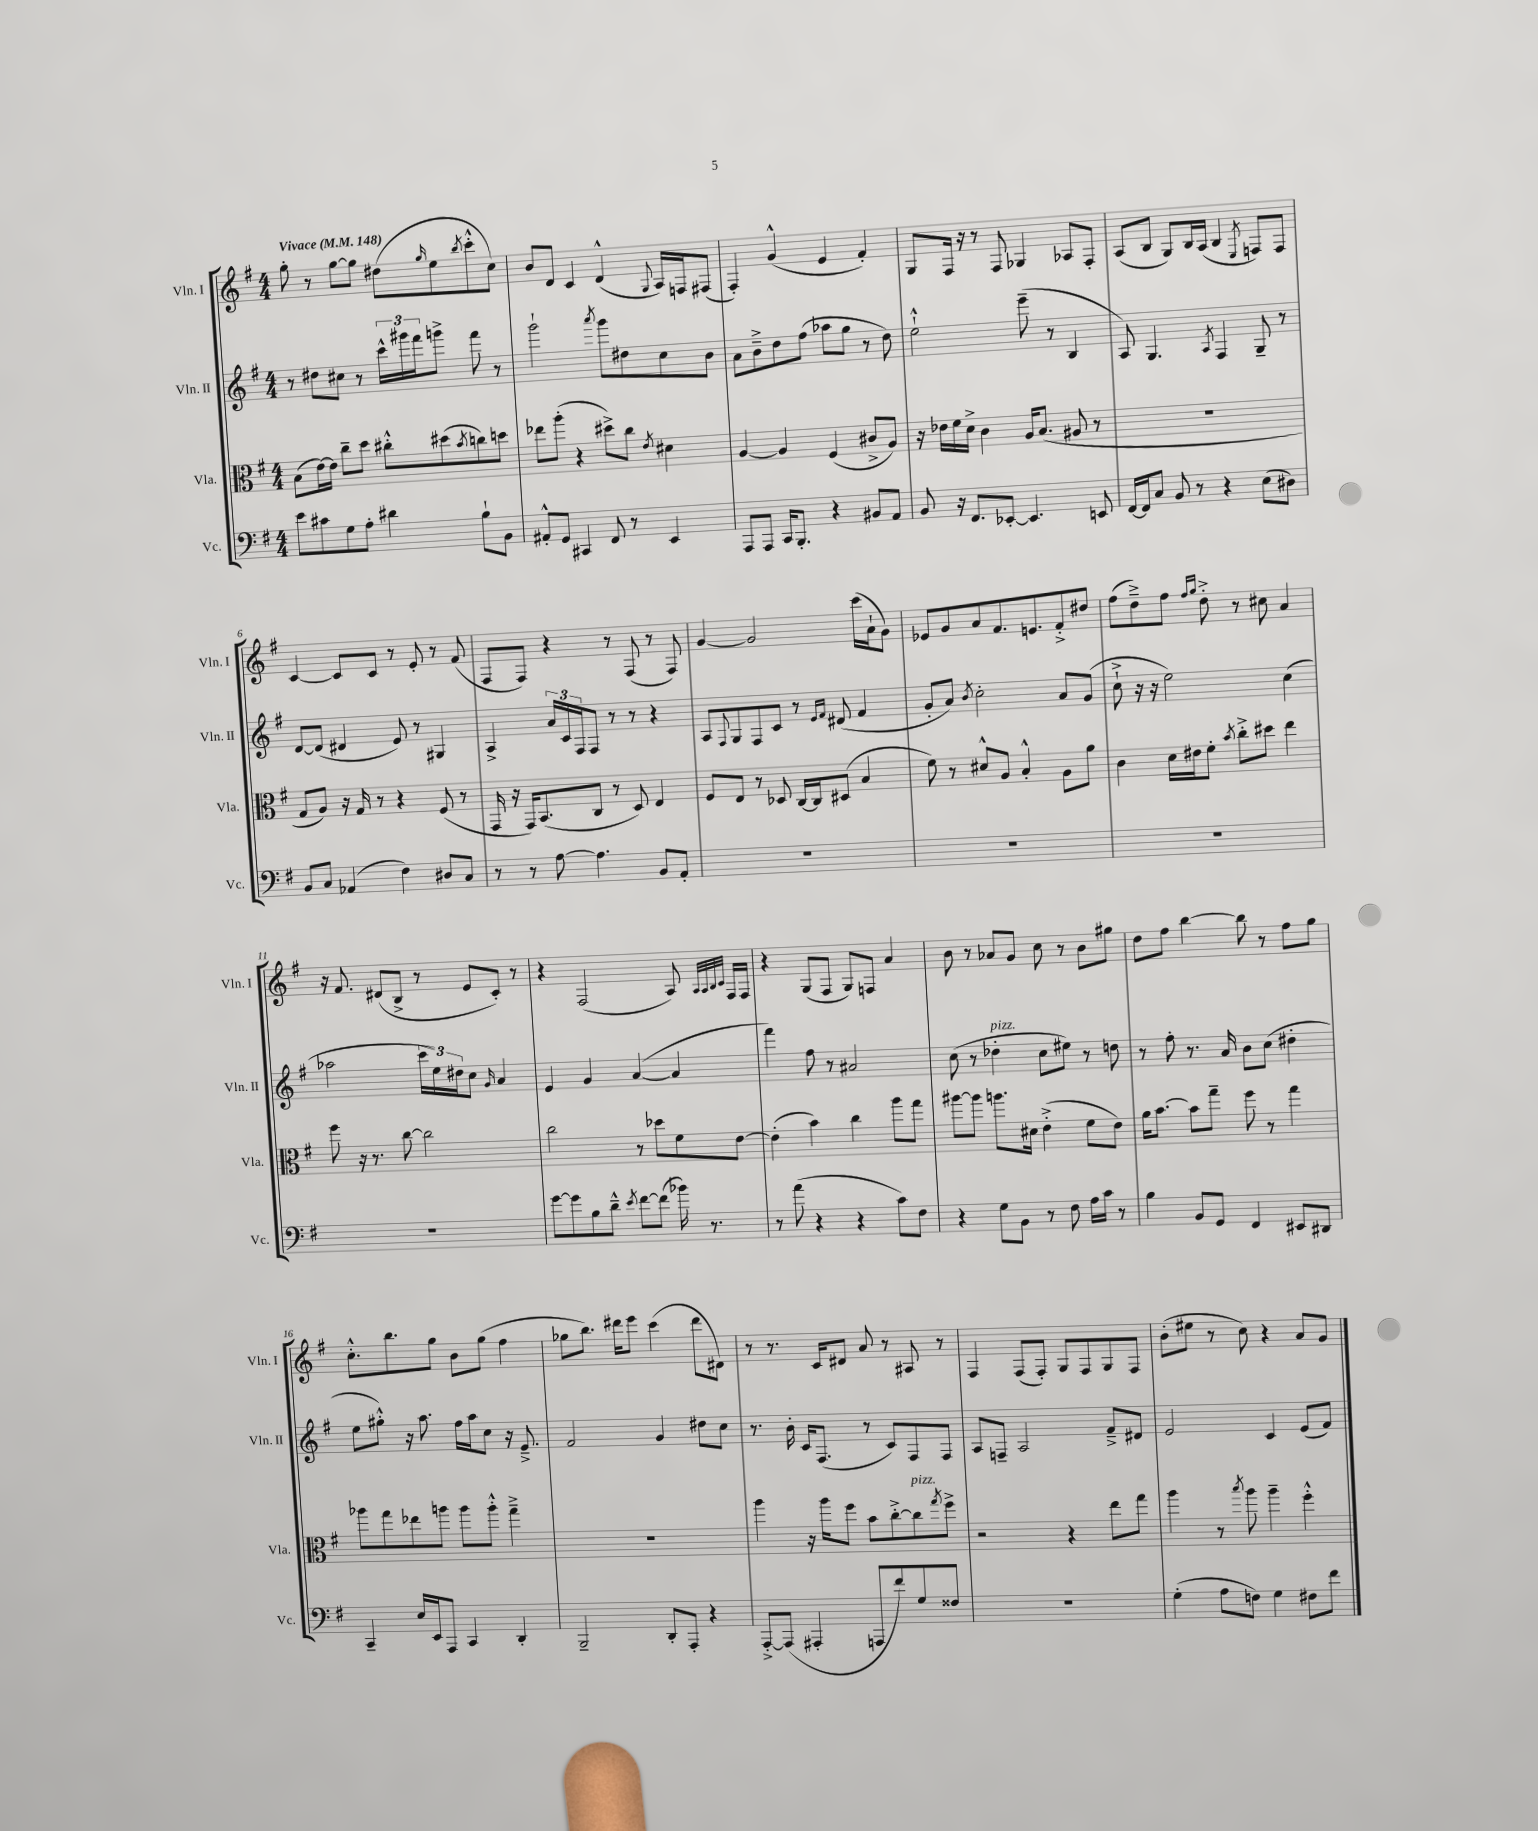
<<
\new StaffGroup <<
\new Staff = "s0" \with { instrumentName = "Vln. I" shortInstrumentName = "Vln. I" } {
    \clef treble \key g \major \numericTimeSignature \time 4/4 \tempo "Vivace" 4 = 148
    g''8-. r8 g''8~ g''8 dis''8( \grace { g''16 } e''8 \acciaccatura { b''8 } c'''8-.-^ c''8) |
    b'8 d'8 c'4 d'4-^( \appoggiatura { g8 } a16) f16 fis8( |
    fis4-.) g'4-^( e'4 fis'4-.) |
    g8 fis16 r16 r8 fis8 ges4 aes8 fis8-. |
    a8( b8 g8) b16 a16( b4 \acciaccatura { e8 } f8) f8 |
    c'4~ c'8 c'8 r8 e'8-. r8 fis'8( |
    fis8 fis8) r4 r8 fis8( r8 fis8) |
    g'4~ g'2 c'''16( a'16-! g'8) |
    ees'8 g'8 a'8 fis'8. e'8. fis'8-.-> dis''8 |
    fis''8( d''8--->) fis''8 \grace { fis''16 g''16 } d''8-.-> r8 cis''8 a'4 |
    r16 fis'8. dis'8( b8-> r8 e'8 c'8-.) r8 |
    r4 fis2( a8) \grace { a32 a32 b32 c'32 } fis16 fis16 |
    r4 g8( fis8 g8) f8 a'4 |
    b'8 r8 aes'8 g'8 c''8 r8 b'8 gis''8 |
    d''8 fis''8 b''4~ b''8 r8 fis''8 g''8 |
    c''8.-.-^ b''8. g''8 b'8 g''8( fis''4 |
    ges''8 b''8.) dis'''16 e'''8 c'''4( dis'''8 dis'8) |
    r8 r8. c'16 dis'8 a'8 r8 ais8 r8 |
    fis4 fis8( fis8-.) g8 fis8 g8 fis8 |
    b'8-.( eis''8 r8 c''8) r4 a'8 g'8 \bar "|." |
}
\new Staff = "s1" \with { instrumentName = "Vln. II" shortInstrumentName = "Vln. II" } {
    \clef treble \key g \major \numericTimeSignature \time 4/4
    r8 dis''8 cis''8 r8 \tuplet 3/2 { c'''16-^ gis'''16 fis'''16 } g'''8-> fis'''8 r8 |
    g'''2-! \acciaccatura { a'''8 } g'''8 dis''8 c''8 b'8 |
    a'8 b'8---> d''8 fis''8( aes''8 g''8 r8 d''8) |
    e''2-!-^ e'''8--( r8 b4 |
    a8) g4. \acciaccatura { a8 } fis4 g8-- r8 |
    d'8~ d'8( dis'4 e'8) r8 gis4 |
    a4-> \tuplet 3/2 { a'16 c'16 fis16 } fis8 r8 r8 r4 |
    a8 \appoggiatura { fis8 } g8 fis8 c'8 r8 \grace { e'16 fis'16 } dis'8( fis'4 |
    g'8-. a'8) \acciaccatura { b'8 } c''2-. a'8 g'8( |
    c''8-!-> r16 r16 e''2) c''4( |
    aes''2 \tuplet 3/2 { c'''16 e''16) dis''16 } c''8 \grace { g'16 } a'4 |
    e'4 g'4 a'4~( a'4 |
    fis'''4) fis''8 r8 ais'2 |
    c''8( r8 des''4-.^\markup { \italic "pizz." } c''8 eis''8) r8 d''8 |
    r8 fis''8-. r8. a'16 b'8 c''8( dis''4-. |
    e''8 gis''8-.-^) r16 a''8. fis''16 a''16 c''8 r16 e'8.---> |
    fis'2 g'4 dis''8 c''8 |
    r8. b'16-. c'16 fis8.( r8 c'8) fis8 fis8 |
    a8 f8-- a2 fis'8---> dis'8 |
    e'2 c'4 e'8( fis'8) \bar "|." |
}
\new Staff = "s2" \with { instrumentName = "Vla." shortInstrumentName = "Vla." } {
    \clef alto \key g \major \numericTimeSignature \time 4/4
    b8( e'16~) e'16 c''8-- d''8 cis''8-.-^ dis''8( \acciaccatura { b'8 } c''8) d''8 |
    ees''8 a''8-.( r4 dis''8->) c''8 \acciaccatura { e'8 } dis'4 |
    a4~ a4 fis4( cis'8-> a8) |
    r16 ees'16 fis'16 d'16-> c'4 a16 b8.( ais8 r8 |
    R1 |
    g8 a8) r16 g16 r8 r4 fis8( r8 |
    g,16 r16 g,16) b,8.( c8 r8 d8) e4 |
    fis8 e8 r8 des8 c16~ c16 dis8( b4 |
    fis'8) r8 dis'8-^ a8 b4-.-^ a8 a'8 |
    c'4 d'16 eis'16 fis'8-. \acciaccatura { b'8 } c''8-.-> dis''8 e''4 |
    fis''8 r16 r8. c''8~ c''2 |
    c''2 r8 des''8 fis'8 e'8~ |
    e'4-.( b'4) c''4 a''8 g''8 |
    ais''8~ ais''8 a''8. dis'16 e'4-.->( fis'8 e'8) |
    a'16 b'8.~ b'8 g''8-- fis''8 r8 g''4 |
    aes''8 g''8 ees''8 a''8 a''8 a''8-.-^ g''4---> |
    R1 |
    a''4 r16 a''16 fis''8 b'8 c''8~-.-> c''8^\markup { \italic "pizz." } \acciaccatura { g''8 } fis''8-> |
    r2 r4 e''8 g''8 |
    a''4 r8 \acciaccatura { b''8 } a''8 a''4-- fis''4-.-^ \bar "|." |
}
\new Staff = "s3" \with { instrumentName = "Vc." shortInstrumentName = "Vc." } {
    \clef bass \key g \major \numericTimeSignature \time 4/4
    e'8 cis'8 g8 a8-. dis'4 b8-! b,8 |
    ais,8-.-^ g,8 cis,4 fis,8 r8 e,4 |
    a,,8 a,,8 c,16 b,,8.-. r4 bis,8 a,8 |
    b,8 r16 fis,8. ees,8~-. ees,4. e,8 |
    fis,16~ fis,16 c8 b,8 r8 r4 e8( dis8) |
    b,8 c8 aes,4( fis4) dis8 c8 |
    r8 r8 a8~ a4. b,8 a,8-. |
    R1 |
    R1 |
    R1 |
    R1 |
    g'8~ g'8 b8 d'8---^ \acciaccatura { e'8 } fis'8~ fis'8( bes'16) r8. |
    r8 a'8( r4 r4 c'8) fis8 |
    r4 g8 b,8 r8 fis8 a16 c'16 r8 |
    b4 b,8 g,8 fis,4 eis,8 dis,8 |
    c,4-- e16 e,16 a,,8 c,4 d,4-. |
    b,,2-- d,8-. a,,8-. r4 |
    a,,8~-.-> a,,8( ais,,4-. a,,8 fis'8) g8 fisis8 |
    R1 |
    g4-.( a8 f8) g4 fis8 fis'8 \bar "|." |
}
>>
>>
